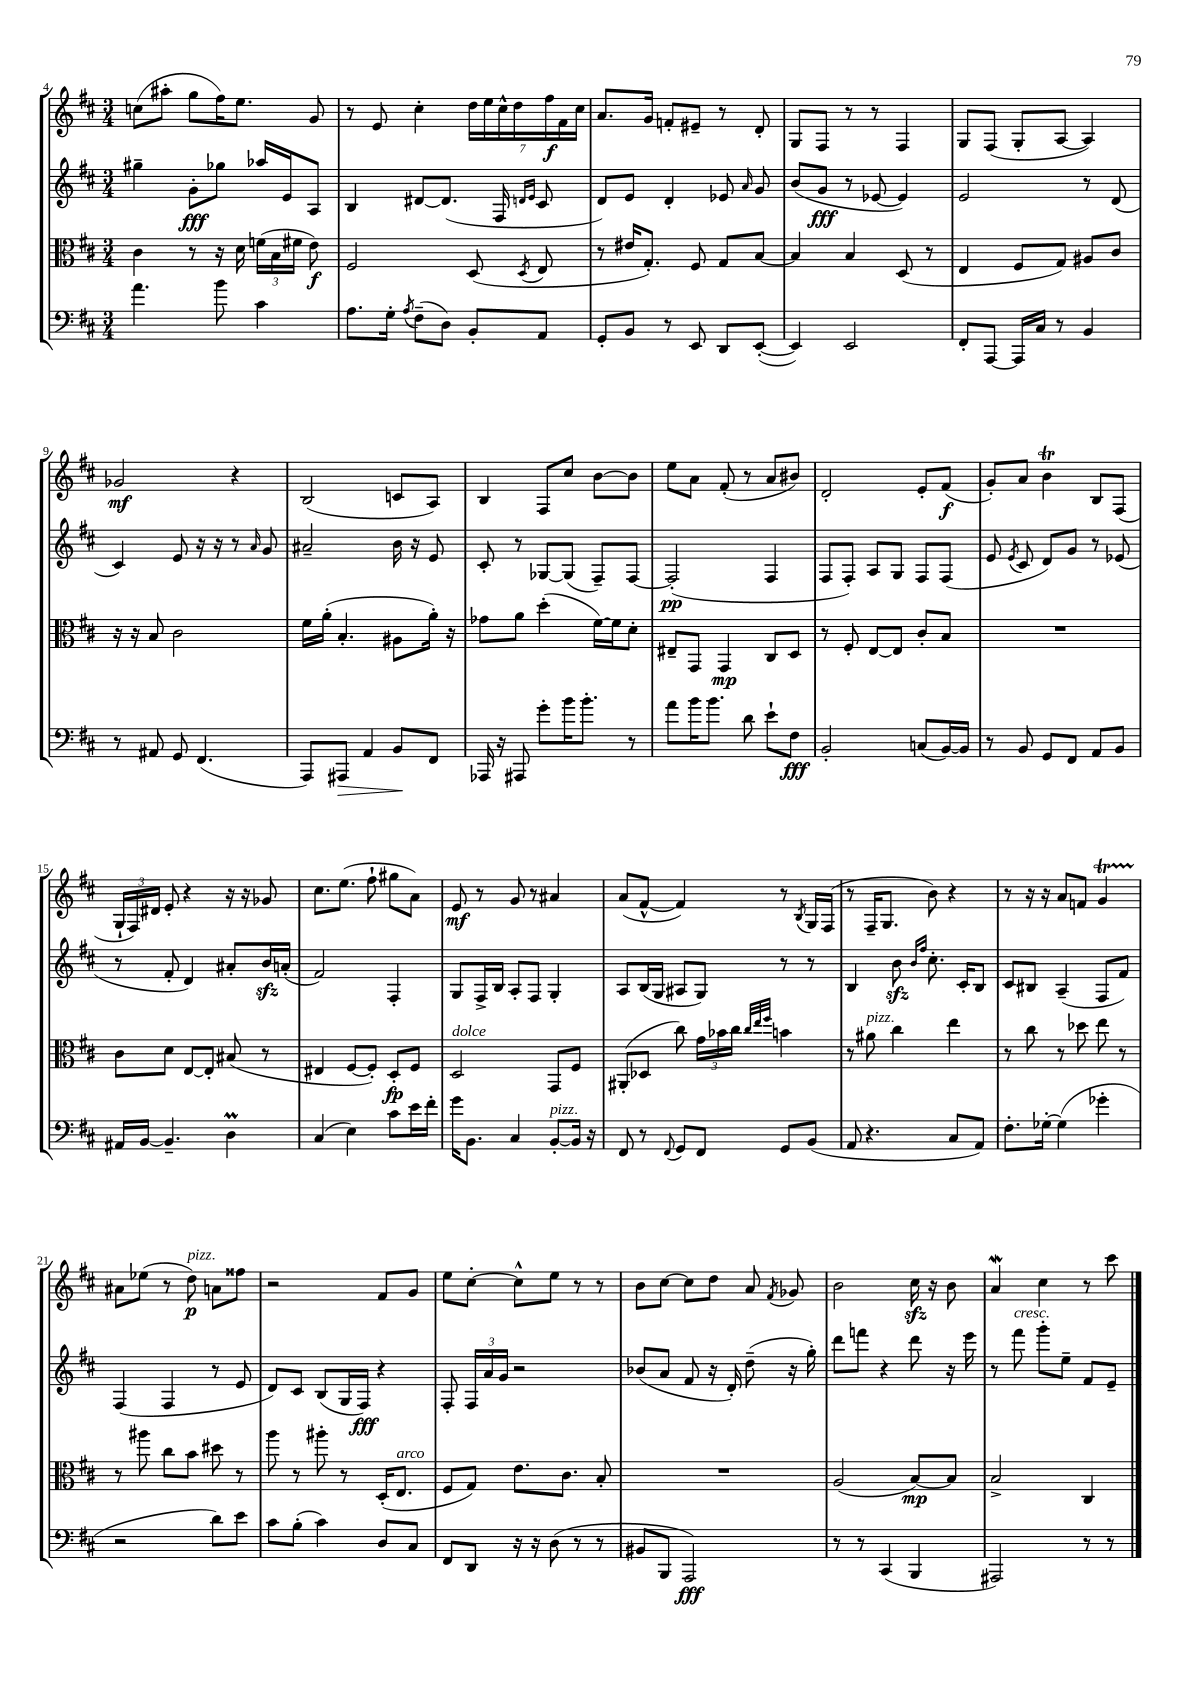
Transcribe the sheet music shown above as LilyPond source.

<<
\new StaffGroup <<
\new Staff = "s0" {
    \clef treble \key d \major \numericTimeSignature \time 3/4
    \autoBeamOff c''8[( ais''8]-. g''8[ fis''16) e''8.] g'8 |
    r8 e'8 cis''4-. \tuplet 7/4 { d''16[ e''16 cis''16-^ d''16 fis''16\f fis'16 cis''16] } |
    a'8.[ g'16] f'8[-. eis'8]-- r8 d'8-. |
    g8[ fis8] r8 r8 fis4 |
    g8[ fis8]( g8[-. a8]~ a4) |
    ges'2\mf r4 |
    b2( c'8[ a8]) |
    b4 fis8[ cis''8] b'8[~ b'8] |
    e''8[ a'8] fis'8-.( r8 a'8[ bis'8]) |
    d'2-. e'8[-. fis'8]\f( |
    g'8[-.) a'8] b'4\trill b8[ fis8]( |
    \tuplet 3/2 { g16[-! fis16) dis'16] } e'8-. r4 r16 r16 ges'8 |
    cis''8.[ e''8.]( fis''8-! gis''8[ a'8]) |
    e'8\mf r8 g'8 r8 ais'4 |
    a'8[( fis'8]~-^ fis'4) r8 \acciaccatura { b8 } g16[ fis16]( |
    r8 fis16[-- g8.] b'8) r4 |
    r8 r16 r16 a'8[ f'8] g'4\startTrillSpan |
    ais'8[\stopTrillSpan ees''8]( r8 d''8\p^\markup { \italic "pizz." }) a'8[ fisis''8] |
    r2 fis'8[ g'8] |
    e''8[ cis''8]~-. cis''8[-^ e''8] r8 r8 |
    b'8[ cis''8]~ cis''8[ d''8] a'8 \acciaccatura { fis'8 } ges'8 |
    b'2 cis''16\sfz r16 b'8 |
    a'4\mordent cis''4 r8 cis'''8 \bar "|." |
}
\new Staff = "s1" {
    \clef treble \key d \major \numericTimeSignature \time 3/4
    \autoBeamOff gis''4-- g'8[-.\fff ges''8] aes''16[ e'16 a8] |
    b4 dis'8[~ dis'8.]( fis16 \grace { d'16[ e'16] } cis'8 |
    d'8[) e'8] d'4-. ees'8 \grace { a'16 } g'8 |
    b'8[( g'8]\fff r8 ees'8~ ees'4) |
    e'2 r8 d'8( |
    cis'4) e'8 r16 r16 r8 \grace { a'16 } g'8 |
    ais'2-- b'16 r16 e'8 |
    cis'8-. r8 ges8[~ ges8]( fis8[--) fis8]~ |
    fis2-.\pp( fis4 |
    fis8[ fis8]-.) a8[ g8] fis8[ fis8]( |
    e'8 \acciaccatura { e'8 } cis'8 d'8[) g'8] r8 ees'8( |
    r8 fis'8-. d'4) ais'8[-. b'16\sfz a'16]-.( |
    fis'2) fis4-. |
    g8[ fis16-> b16] a8[-. fis8] g4-. |
    a8[ b16( g16] ais8[ g8]) r8 r8 |
    b4 b'8\sfz \grace { b'16[ fis''16] } cis''8.-. cis'16[-. b8] |
    cis'8[ bis8] a4--( fis8[ fis'8]) |
    fis4( fis4 r8 e'8 |
    d'8[) cis'8] b8[( g16 fis16]\fff) r4 |
    fis8-. \tuplet 3/2 { fis16[ a'16 g'16] } r2 |
    bes'8[( a'8] fis'8 r16 d'16-.) d''8--( r16 g''16-.) |
    d'''8[ f'''8] r4 d'''8 r16 e'''16 |
    r8 fis'''8^\markup { \italic "cresc." } g'''8[-. e''8]-- fis'8[ e'8]-- \bar "|." |
}
\new Staff = "s2" {
    \clef alto \key d \major \numericTimeSignature \time 3/4
    \autoBeamOff cis'4 r8 r16 d'16 \tuplet 3/2 { f'16[( b16 fis'16] } e'8\f) |
    fis2 d8( \acciaccatura { d8 } e8 |
    r8 eis'16[ g8.]-.) fis8 g8[ b8]~ |
    b4 b4 d8( r8 |
    e4 fis8[ g8]) ais8[ cis'8] |
    r16 r16 b8 cis'2 |
    fis'16[ a'16]-.( b4.-. ais8[ a'16]-.) r16 |
    ges'8[ a'8] d''4-.( fis'16[~) fis'16 d'8]-. |
    eis8[-- g,8] g,4\mp cis8[ d8] |
    r8 fis8-. e8[~ e8] cis'8[-. b8] |
    R2. |
    cis'8[ d'8] e8[~ e8]-. bis8( r8 |
    eis4 fis8[~ fis8]-.) d8[-.\fp fis8] |
    d2^\markup { \italic "dolce" } g,8[ fis8] |
    ais,8[-.( des8] cis''8) \tuplet 3/2 { g'16[ bes'16 cis''16] } \grace { cis''32[ e''32 fis''32] } b'4 |
    r8 ais'8^\markup { \italic "pizz." } cis''4 e''4 |
    r8 cis''8 r8 des''8 e''8 r8 |
    r8 ais''8 cis''8[ b'8] dis''8 r8 |
    a''8 r8 ais''8-. r8 d16[-.( e8.]^\markup { \italic "arco" } |
    fis8[ g8]) e'8.[ cis'8.] b8-. |
    R2. |
    a2( b8[~\mp) b8] |
    b2-> cis4 \bar "|." |
}
\new Staff = "s3" {
    \clef bass \key d \major \numericTimeSignature \time 3/4
    \autoBeamOff a'4. b'8 cis'4 |
    a8.[ g16]-. \acciaccatura { a8 } fis8[--( d8]) b,8[-. a,8] |
    g,8[-. b,8] r8 e,8 d,8[ e,8]~-.( |
    e,4) e,2 |
    fis,8[-. a,,8]~ a,,16[ cis16] r8 b,4 |
    r8 ais,8 g,8 fis,4.( |
    a,,8[) ais,,8]\> a,4 b,8[\! fis,8] |
    aes,,16 r16 ais,,8 g'8[-. b'16 b'8.]-. r8 |
    a'8[ b'16 b'8.] d'8 e'8[-! fis8]\fff |
    b,2-. c8[( b,16~) b,16] |
    r8 b,8 g,8[ fis,8] a,8[ b,8] |
    ais,16[ b,16]~ b,4.-- d4\prall |
    cis4( e4) cis'8[ e'16 fis'16]-. |
    g'16[ b,8.] cis4 b,8[~-.^\markup { \italic "pizz." } b,16] r16 |
    fis,8 r8 \appoggiatura { fis,8 } g,8[ fis,8] g,8[ b,8]( |
    a,8 r4. cis8[ a,8]) |
    fis8.[-. ges16]~-. ges4( ges'4-. |
    r2 d'8[) e'8] |
    cis'8[ b8]-.( cis'4) d8[ cis8] |
    fis,8[ d,8] r16 r16 d8( r8 r8 |
    bis,8[ b,,8] a,,2\fff) |
    r8 r8 cis,4( b,,4 |
    ais,,2) r8 r8 \bar "|." |
}
>>
>>
\layout { \context { \Score currentBarNumber = #4 } }
